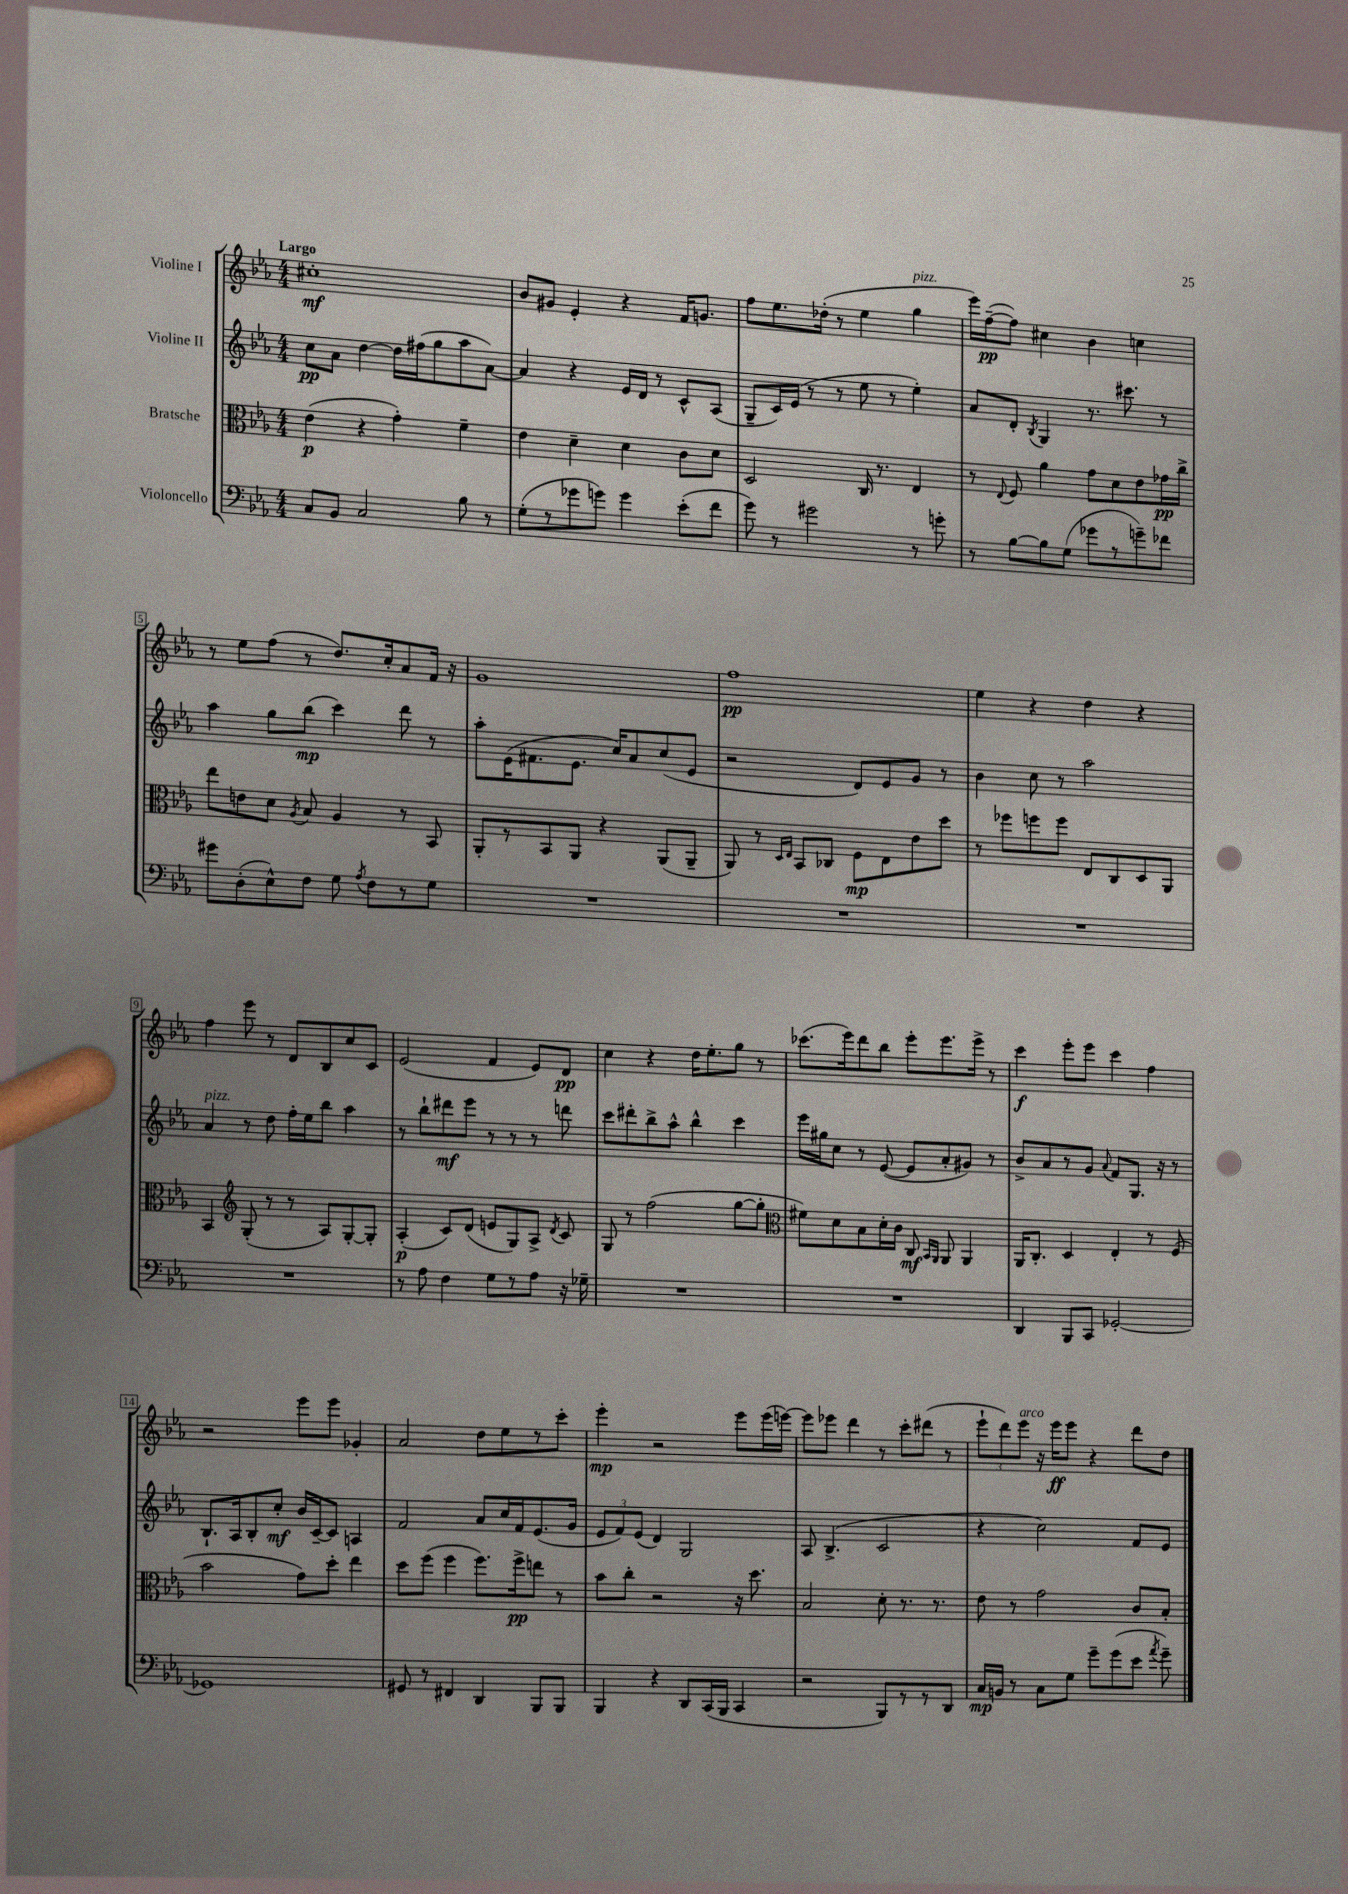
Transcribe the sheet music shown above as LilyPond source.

<<
\new StaffGroup <<
\new Staff = "s0" \with { instrumentName = "Violine I" } {
    \clef treble \key ees \major \numericTimeSignature \time 4/4 \tempo "Largo"
    \autoBeamOff cis''1-.\mf |
    bes'8[ gis'8] ees'4-. r4 f'16[ g'8.] |
    f''8[ ees''8. des''16]-.( r8 ees''4 g''4^\markup { \italic "pizz." } |
    ees'''16[) f''16~--\pp( f''8]) cis''4 bes'4 c''4 |
    r8 ees''8[ f''8]( r8 d''8.[) c''16-. aes'8 f'16] r16 |
    g'1 |
    f''1\pp |
    ees''4 r4 d''4 r4 |
    f''4 ees'''8 r8 d'8[ bes8 c''8 c'8] |
    ees'2( f'4 ees'8[) d'8]\pp |
    c''4 r4 d''16[ ees''8.-. g''8] r8 |
    ces'''8.[( ees'''16) d'''8 bes''8] ees'''8[-. ees'''8. ees'''16]-> r8 |
    c'''4\f ees'''8[-. ees'''8] c'''4 f''4 |
    r2 ees'''8[ ees'''8] ges'4-. |
    aes'2 d''8[ ees''8 r8 c'''8]-. |
    ees'''4-.\mp r2 ees'''8[ ees'''16( e'''16]~) |
    e'''8[ ees'''8] d'''4 r8 c'''8[-. dis'''8]( r8 |
    \tuplet 3/2 { ees'''8[-! d'''8) ees'''8]^\markup { \italic "arco" } } r16 ees'''16[\ff ees'''8] r4 d'''8[ d''8] \bar "|." |
}
\new Staff = "s1" \with { instrumentName = "Violine II" } {
    \clef treble \key ees \major \numericTimeSignature \time 4/4
    \autoBeamOff c''8[\pp aes'8] d''4~ d''16[ fis''16( g''8 aes''8 aes'8]~) |
    aes'4 r4 ees'16[ d'16] r8 c'8[-^ aes8]( |
    g8[-- c'16) ees'16]( r8 r8 ees''8 r8 ees''4-.) |
    aes'8[ d'8]-. \acciaccatura { bes8 } g4 r8. cis'''8. r8 |
    aes''4 g''8[ bes''8]\mp( c'''4) d'''8 r8 |
    aes''8[-. ees'16( fis'8. ees'8.] c''16[) aes'8 c''8( ees'8] |
    r2 d'8[) ees'8 g'8] r8 |
    bes'4 c''8 r8 aes''2 |
    aes'4^\markup { \italic "pizz." } r8 d''8 f''16[-. ees''16 bes''8] aes''4 |
    r8 bes''8[-! dis'''8\mf ees'''8] r8 r8 r8 d'''8 |
    c'''8[ dis'''8-. bes''8-> aes''8]-^ bes''4-^ c'''4 |
    ees'''16[ gis''16 c''8] r8 ees'8~( ees'8[ aes'8-. gis'8]) r8 |
    bes'8[-> aes'8 r8 g'8] \appoggiatura { aes'8 } f'8[ g8.] r16 r8 |
    bes8.[-! aes16 bes8-. c''8]-.\mf bes'16[ c'16~-- c'8] a4 |
    f'2 aes'8[ c''16 f'16 ees'8.( g'16] |
    \tuplet 3/2 { ees'8[ f'8) ees'8]( } d'4) g2 |
    aes8 bes4.->( c'2 |
    r4 c''2) f'8[ ees'8] \bar "|." |
}
\new Staff = "s2" \with { instrumentName = "Bratsche" } {
    \clef alto \key ees \major \numericTimeSignature \time 4/4
    \autoBeamOff ees'4\p( r4 g'4-.) f'4-- |
    ees'4 d'4-- d'4 c'8[ d'8] |
    d2 c16 r8. ees4 |
    r8 \appoggiatura { ees8 } f8 aes'4 g'8[ d'8 ees'8 ges'16\pp c''16]-> |
    ees''8[ e'8 d'8] \acciaccatura { aes8 } bes8 aes4 r8 bes,8 |
    aes,8[-. r8 bes,8 aes,8] r4 aes,8[( aes,8]-- |
    aes,8) r8 \grace { d16[ ees16] } bes,8[ ces8] f8[\mp ees8 ees'8 d''8] |
    r8 fes''8[ f''8 f''8] ees8[ c8 d8 aes,8] |
    bes,4 \clef treble g8-.( r8 r8 aes8[) g8~-. g8]-. |
    aes4-.\p( c'8[) d'8]( e'8[ g8) aes8]-> \acciaccatura { d'8 } c'8 |
    g8 r8 f''2( g''8[~ g''8]-. |
    \clef alto fis'8[) d'8 bes8 d'16-. c'16] c8\mf \grace { bes,16[ aes,16] } aes,8 aes,4 |
    aes,16[ c8.]-. d4 ees4-. r8 f8( |
    bes'2 g'8[) d''8]-. ees''4 |
    d''8[ f''8]( f''4 f''8.[) f''16->\pp e''8] r8 |
    bes'8[ c''8]-. r2 r16 d''8. |
    bes2 d'8-. r8. r8. |
    ees'8 r8 g'2 c'8[ bes8]-. \bar "|." |
}
\new Staff = "s3" \with { instrumentName = "Violoncello" } {
    \clef bass \key ees \major \numericTimeSignature \time 4/4
    \autoBeamOff c8[ bes,8] c2 bes8 r8 |
    g8[-.( r8 ges'8 g'8]) g'4 ees'8[-.( f'8] |
    g'8) r8 gis'2 r8 g'8-. |
    r8 bes8[~ bes8 g8]( ges'8[ r8 g'8--) fes'8] |
    gis'8[ d8-.( ees8-^) f8] g8 \acciaccatura { aes8 } f8[ r8 g8] |
    R1 |
    R1 |
    R1 |
    R1 |
    r8 aes8 f4 g8[ r8 aes8] r16 ges16-- |
    R1 |
    R1 |
    d,4 bes,,8[ c,8] ges,2~-. |
    ges,1 |
    gis,8 r8 fis,4 d,4 bes,,8[ bes,,8] |
    bes,,4 r4 d,8[ c,16( bes,,16] c,4 |
    r2 bes,,8[) r8 r8 d,8] |
    c16[\mp b,16] r8 c8[ g8] g'8[-- g'8( ees'8] \acciaccatura { aes'8 } g'8--) \bar "|." |
}
>>
>>
\layout { \context { \Score \override BarNumber.stencil = #(make-stencil-boxer 0.1 0.3 ly:text-interface::print) } }
